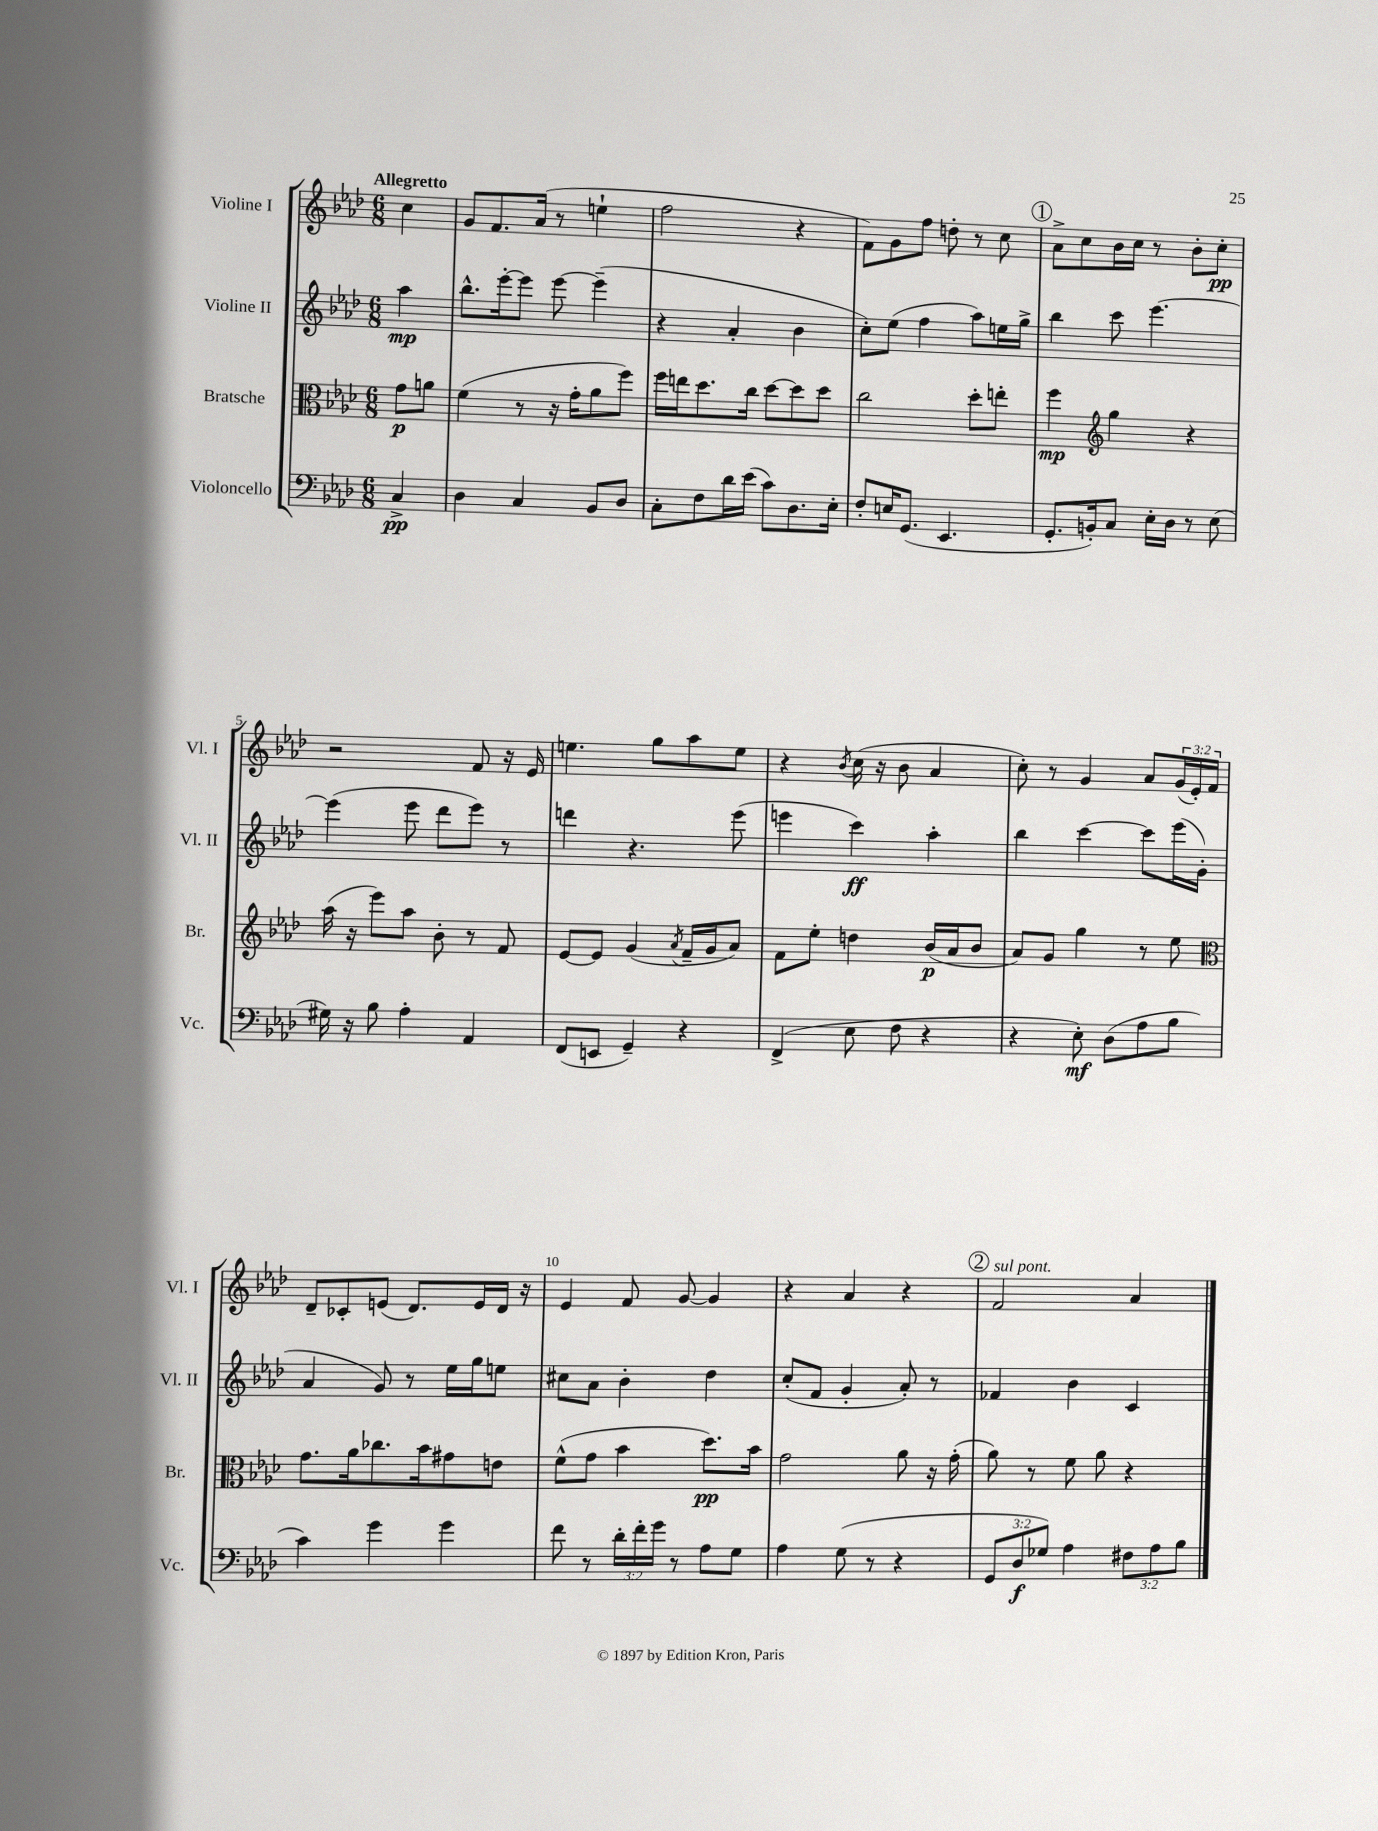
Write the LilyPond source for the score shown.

<<
\new StaffGroup <<
\new Staff = "s0" \with { instrumentName = "Violine I" shortInstrumentName = "Vl. I" } {
    \clef treble \key aes \major \numericTimeSignature \time 6/8 \override Staff.TupletNumber.text = #tuplet-number::calc-fraction-text \partial 4 \tempo "Allegretto"
    c''4 |
    g'8 f'8. aes'16( r8 e''4-! |
    f''2 r4 |
    f'8) g'8 f''8 d''8-. r8 c''8 |
    \mark \markup { \circle "1" } aes'8-> c''8 bes'16 c''16 r8 bes'8-. c''8-.\pp |
    r2 f'8 r16 ees'16 |
    e''4. g''8 aes''8 e''8 |
    r4 \acciaccatura { bes'8 } c''16( r16 bes'8 aes'4 |
    c''8-.) r8 g'4 aes'8 \tuplet 3/2 { g'16( ees'16-.) f'16 } |
    des'8-- ces'8-. e'8( des'8.) e'16 des'16 r16 |
    ees'4 f'8 g'8~ g'4 |
    r4 aes'4 r4 |
    \mark \markup { \circle "2" } f'2^\markup { \italic "sul pont." } aes'4 \bar "|." |
}
\new Staff = "s1" \with { instrumentName = "Violine II" shortInstrumentName = "Vl. II" } {
    \clef treble \key aes \major \numericTimeSignature \time 6/8 \partial 4
    aes''4\mp |
    bes''8.-^ ees'''16~-. ees'''8 ees'''8~ ees'''4--( |
    r4 aes'4-. bes'4 |
    c''8-.) ees''8( f''4 aes''8) e''16 g''16-> |
    \mark \markup { \circle "1" } bes''4 c'''8 ees'''4.~ |
    ees'''4( ees'''8 des'''8 ees'''8) r8 |
    d'''4 r4. ees'''8( |
    e'''4 c'''4\ff) aes''4-. |
    bes''4 c'''4~ c'''8 ees'''16( g'16-. |
    aes'4 g'8) r8 ees''16 g''16 e''8 |
    cis''8 aes'8 bes'4-. des''4 |
    c''8-.( f'8 g'4-. aes'8-.) r8 |
    \mark \markup { \circle "2" } fes'4 bes'4 c'4 \bar "|." |
}
\new Staff = "s2" \with { instrumentName = "Bratsche" shortInstrumentName = "Br." } {
    \clef alto \key aes \major \numericTimeSignature \time 6/8 \partial 4
    g'8\p a'8 |
    f'4( r8 r16 g'16-. aes'8 f''8) |
    f''16 e''16 des''8. c''16 des''8~ des''8 des''8 |
    c''2 des''8-. e''8-. |
    \mark \markup { \circle "1" } f''4\mp \clef treble g''4 r4 |
    aes''16( r16 ees'''8) aes''8 bes'8-. r8 f'8 |
    ees'8~ ees'8 g'4( \acciaccatura { aes'8 } f'16-- g'16 aes'8) |
    f'8 ees''8-. d''4 bes'16\p( aes'16 bes'8 |
    aes'8) g'8 g''4 r8 ees''8 |
    \clef alto g'8. aes'16 ces''8. bes'16 gis'8 e'8 |
    f'8-^( g'8 bes'4 des''8.\pp) bes'16 |
    g'2 aes'8 r16 g'16-.( |
    \mark \markup { \circle "2" } aes'8) r8 f'8 aes'8 r4 \bar "|." |
}
\new Staff = "s3" \with { instrumentName = "Violoncello" shortInstrumentName = "Vc." } {
    \clef bass \key aes \major \numericTimeSignature \time 6/8 \override Staff.TupletNumber.text = #tuplet-number::calc-fraction-text \partial 4
    c4->\pp |
    des4 c4 bes,8 des8 |
    c8-. f8 des'16 ees'16( c'8) des8. ees16-. |
    f8-. e16 g,8.( ees,4. |
    \mark \markup { \circle "1" } g,8.-. b,16-.) c8 ees16-. des16 r8 ees8( |
    gis16) r16 bes8 aes4-. aes,4 |
    f,8( e,8 g,4--) r4 |
    f,4->( ees8 f8 r4 |
    r4 ees8-.\mf) des8( aes8 bes8 |
    c'4) g'4 g'4 |
    f'8 r8 \tuplet 3/2 { des'16-. f'16-. g'16 } r8 aes8 g8 |
    aes4 g8( r8 r4 |
    \mark \markup { \circle "2" } \tuplet 3/2 { g,8 des8\f ges8) } aes4 \tuplet 3/2 { fis8 aes8 bes8 } \bar "|." |
}
>>
>>
\layout { \context { \Score \override BarNumber.break-visibility = ##(#f #t #t) barNumberVisibility = #(every-nth-bar-number-visible 5) } }
